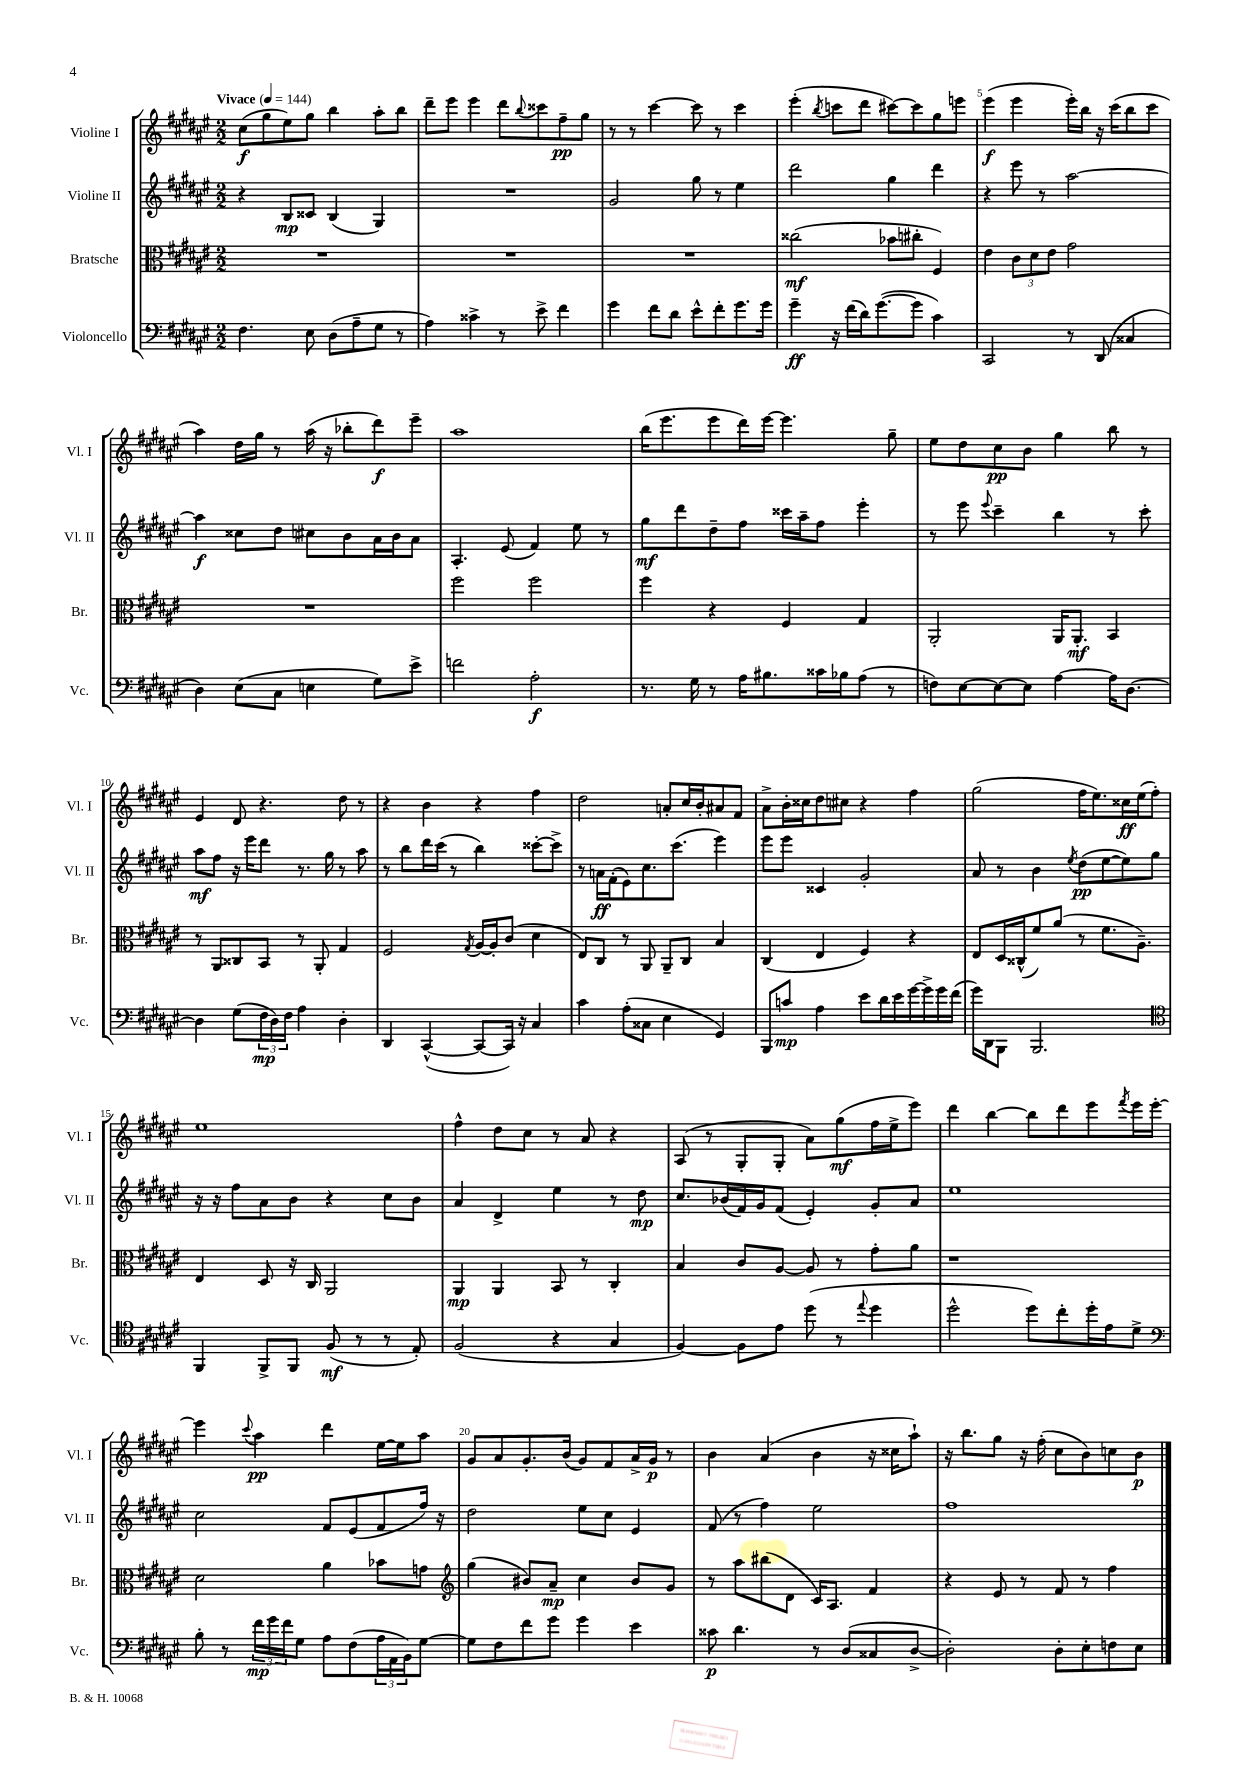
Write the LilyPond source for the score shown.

<<
\new StaffGroup <<
\new Staff = "s0" \with { instrumentName = "Violine I" shortInstrumentName = "Vl. I" } {
    \clef treble \key fis \major \numericTimeSignature \time 2/2 \tempo "Vivace" 4 = 144
    cis''8\f( gis''8 eis''8) gis''8 b''4 ais''8-. b''8 |
    dis'''8-- eis'''8 eis'''4 dis'''8 \appoggiatura { b''8 } cisis'''8 fis''8--\pp gis''8 |
    r8 r8 cis'''4~ cis'''8 r8 cis'''4 |
    eis'''4-.( \acciaccatura { b''8 } c'''8 dis'''8 cis'''8~) cis'''8 gis''8 e'''8 |
    eis'''4\f( eis'''4 eis'''16-.) b''16 r16 cis'''16( b''8 cis'''8 |
    ais''4) dis''16 gis''16 r8 ais''16( r16 bes''8-. dis'''8\f) eis'''8-- |
    ais''1 |
    b''16( eis'''8. eis'''8 dis'''16) eis'''16~ eis'''4. gis''8-- |
    eis''8 dis''8 cis''8\pp b'8 gis''4 b''8 r8 |
    eis'4 dis'8 r4. dis''8 r8 |
    r4 b'4 r4 fis''4 |
    dis''2 a'8-. cis''16 b'16-. ais'8 fis'8 |
    ais'8-> b'16-. cisis''16 dis''8 cis''8 r4 fis''4 |
    gis''2( fis''16 eis''8.) cisis''16\ff eis''16( fis''8-.) |
    eis''1 |
    fis''4-^ dis''8 cis''8 r8 ais'8 r4 |
    ais8( r8 gis8-. gis8-. ais'8) gis''8\mf( fis''16 eis''16-> eis'''8) |
    dis'''4 b''4~ b''8 dis'''8 eis'''8 \acciaccatura { fis'''8 } eis'''16 eis'''16~-. |
    eis'''4 \appoggiatura { cis'''8 } ais''4\pp dis'''4 eis''16~ eis''16 ais''8 |
    gis'8 ais'8 gis'8.-. b'16( gis'8) fis'8 ais'16-> gis'16\p r8 |
    b'4 ais'4( b'4 r16 cisis''16 ais''8-!) |
    r16 b''8. gis''8 r16 fis''16-.( cis''8 b'8) c''8 b'8\p \bar "|." |
}
\new Staff = "s1" \with { instrumentName = "Violine II" shortInstrumentName = "Vl. II" } {
    \clef treble \key fis \major \numericTimeSignature \time 2/2
    r4 b8\mp cisis'8 b4( gis4) |
    R1 |
    gis'2 gis''8 r8 eis''4 |
    dis'''2 gis''4 dis'''4 |
    r4 eis'''8 r8 ais''2~ |
    ais''4\f cisis''8 dis''8 cis''8 b'8 ais'16 b'16 ais'8 |
    ais4.-. eis'8( fis'4) eis''8 r8 |
    gis''8\mf dis'''8 dis''8-- fis''8 cisis'''16 ais''16-- fis''8 eis'''4-. |
    r8 eis'''8 \appoggiatura { eis'''8 } cis'''4-- b''4 r8 cis'''8-. |
    ais''8\mf fis''8 r16 eis'''16 dis'''8 r8. gis''16 r8 ais''8 |
    r8 b''8 dis'''16 cis'''16( r8 b''4) cisis'''8~-. cisis'''8-> |
    r8 a'16\ff fis'16-.( eis'8) cis''8. cis'''8.( eis'''4) |
    eis'''8 eis'''8 cisis'4 gis'2-. |
    ais'8 r8 b'4 \acciaccatura { eis''8 } dis''8\pp( eis''8~ eis''8) gis''8 |
    r16 r16 fis''8 ais'8 b'8 r4 cis''8 b'8 |
    ais'4 dis'4-> eis''4 r8 dis''8\mp |
    cis''8. bes'16( fis'16) gis'16 fis'8( eis'4-.) gis'8-. ais'8 |
    eis''1 |
    cis''2 fis'8 eis'8( fis'8 fis''16) r16 |
    dis''2 eis''8 cis''8 eis'4 |
    fis'8( r8 fis''4) eis''2 |
    fis''1 \bar "|." |
}
\new Staff = "s2" \with { instrumentName = "Bratsche" shortInstrumentName = "Br." } {
    \clef alto \key fis \major \numericTimeSignature \time 2/2
    R1 |
    R1 |
    R1 |
    cisis''2\mf( bes'8 cis''8-. fis4) |
    eis'4 \tuplet 3/2 { cis'8 dis'8 eis'8 } gis'2 |
    R1 |
    fis''2 fis''2 |
    fis''4 r4 fis4 gis4 |
    ais,2-. ais,16 ais,8.-.\mf b,4 |
    r8 ais,8 cisis8 b,8 r8 ais,8-. gis4 |
    fis2 \acciaccatura { gis8 } ais16~ ais16-. cis'8( dis'4 |
    eis8) cis8 r8 ais,8 ais,8-- cis8 b4 |
    cis4( eis4 fis4) r4 |
    eis8 dis16 cisis16-^( fis'8) ais'8( r8 fis'8. ais8.--) |
    eis4 dis8 r16 cis16 ais,2 |
    ais,4\mp ais,4 b,8 r8 cis4-. |
    b4 cis'8 ais8~ ais8 r8 gis'8-. ais'8 |
    r1 |
    dis'2 ais'4 bes'8 g'8 |
    \clef treble gis''4( bis'8) ais'8--\mp cis''4 bis'8 gis'8 |
    r8 ais''8 bis''8( dis'8 cis'16) ais8. fis'4 |
    r4 eis'8 r8 fis'8 r8 fis''4 \bar "|." |
}
\new Staff = "s3" \with { instrumentName = "Violoncello" shortInstrumentName = "Vc." } {
    \clef bass \key fis \major \numericTimeSignature \time 2/2
    fis4. eis8 dis8( ais8-- gis8 r8 |
    ais4) cisis'4-> r8 eis'8-> fis'4 |
    gis'4 fis'8 dis'8 eis'8-^ fis'8-. gis'8. gis'16 |
    gis'4--\ff r16 fis'16( dis'16) gis'8.~( gis'8 cis'4) |
    cis,2 r8 dis,8( cisis4 |
    dis4) eis8( cis8 e4 gis8) eis'8-> |
    f'2 ais2-.\f |
    r8. gis16 r8 ais16 bis8. cisis'16 bes16 ais8( r8 |
    f8) eis8~ eis8~ eis8 ais4~ ais16 dis8.~ |
    dis4 gis8( \tuplet 3/2 { fis16\mp dis16) fis16 } ais4 dis4-. |
    dis,4 cis,4~-^( cis,8~ cis,16) r16 cis4 |
    cis'4 ais8-.( cisis8 eis4 gis,4) |
    b,,8 c'8\mp ais4 eis'8 dis'16 eis'16 gis'16~ gis'16-> gis'16 fis'16( |
    gis'16) dis,16 b,,8 b,,2. |
    \clef tenor fis,4 fis,8-> fis,8 fis8\mf( r8 r8 eis8-.) |
    fis2( r4 gis4 |
    fis4~) fis8 eis'8 dis''8( r8 \appoggiatura { eis''8 } dis''4 |
    dis''2-^ dis''8) cis''8-. dis''16-. eis'16 dis'8-> |
    \clef bass b8-. r8 \tuplet 3/2 { fis'16\mp gis'16 fis'16 } gis8 ais8 fis8( \tuplet 3/2 { ais16 ais,16 b,16) } gis8~ |
    gis8 fis8 fis'8 gis'8 gis'4 eis'4 |
    cisis'8\p dis'4. r8 dis8( cisis8 dis8~-> |
    dis2-.) dis8-. eis8-. f8 eis8 \bar "|." |
}
>>
>>
\layout { \context { \Score \override BarNumber.break-visibility = ##(#f #t #t) barNumberVisibility = #(every-nth-bar-number-visible 5) } }
